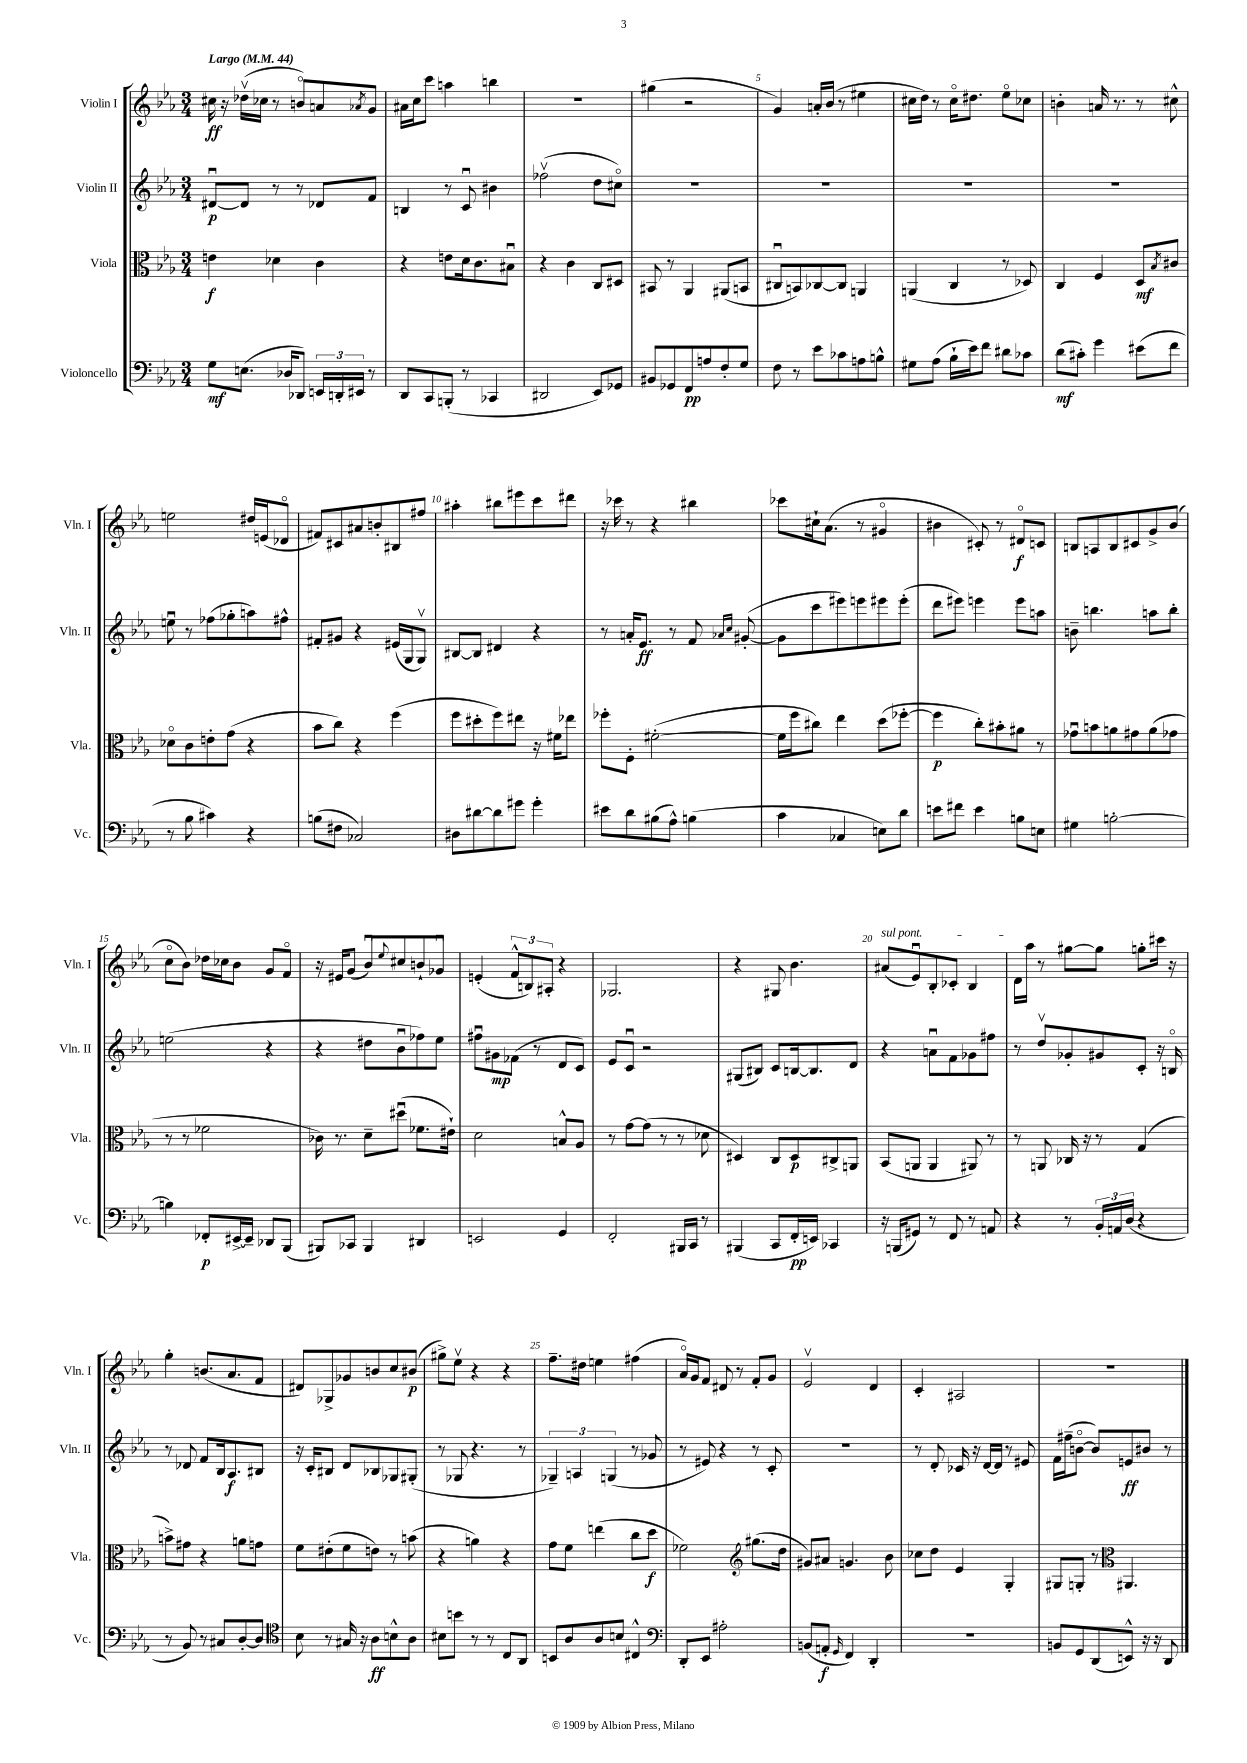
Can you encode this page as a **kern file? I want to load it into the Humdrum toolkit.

**kern	**dynam	**kern	**dynam	**kern	**dynam	**kern	**dynam
*part4	*part4	*part3	*part3	*part2	*part2	*part1	*part1
*staff4	*staff4	*staff3	*staff3	*staff2	*staff2	*staff1	*staff1
*I"Violoncello	*	*I"Viola	*	*I"Violin II	*	*I"Violin I	*
*I'Vc.	*	*I'Vla.	*	*I'Vln. II	*	*I'Vln. I	*
*clefF4	*	*clefC3	*	*clefG2	*	*clefG2	*
*k[b-e-a-]	*	*k[b-e-a-]	*	*k[b-e-a-]	*	*k[b-e-a-]	*
*M3/4	*	*M3/4	*	*M3/4	*	*M3/4	*
*MM44	*	*MM44	*	*MM44	*	*MM44	*
=1	=1	=1	=1	=1	=1	=1	=1
!	!	!	!	!	!	!LO:TX:a:B:t=Largo	!
8G\L	mf	4en\	f	[8d#Xu/L	p	16cc#X\	ff
.	.	.	.	.	.	16r	.
(8.En\J	.	.	.	8d#/J]	.	(16dd-Xv\LL	.
.	.	.	.	.	.	16cc-X\JJ	.
.	.	4d-X\	.	8r	.	8r	.
16D-X/KL	.	.	.	.	.	.	.
8DD-X/J)	.	.	.	8r	.	8bn/L)	.
24EEn/LL	.	4c\	.	8d-X/L	.	8an/	.
24DDn'/	.	.	.	.	.	.	.
24EE#X/JJ	.	.	.	.	.	.	.
.	.	.	.	.	.	8qa-X/	.
8r	.	.	.	8f/J	.	8g/J	.
=2	=2	=2	=2	=2	=2	=2	=2
8DD/L	.	4r	.	4Bn/	.	16a#X\LL	.
.	.	.	.	.	.	16cc\J	.
8CC/	.	.	.	.	.	8ccc\J	.
(8BBBn'/J	.	8en\L	.	8r	.	4aan\	.
8r	.	16d\k	.	8cu/	.	.	.
.	.	8.c\	.	.	.	.	.
4CC-X/	.	.	.	4b#X\	.	4bbn\	.
.	.	8B#Xu\J	.	.	.	.	.
=3	=3	=3	=3	=3	=3	=3	=3
2DD#X/	.	4r	.	(2ff-Xv\	.	2.r	.
.	.	4c\	.	.	.	.	.
8EE-/L)	.	8C/L	.	8dd\L	.	.	.
8GG-X/J	.	8D#X/J	.	8cc#X\J)	.	.	.
=4	=4	=4	=4	=4	=4	=4	=4
8BB#X/L	.	8BB#X/	.	2.r	.	(4gg#X\	.
8GG-X/	.	8r	.	.	.	.	.
8FF/	pp	4AA-/	.	.	.	2r	.
8An/	.	.	.	.	.	.	.
8F'/	.	(8AA#X/L	.	.	.	.	.
8G/J	.	8BBn/J	.	.	.	.	.
=5	=5	=5	=5	=5	=5	=5	=5
8F\	.	8C#Xu/L	.	2.r	.	4g/)	.
8r	.	8BBn/)	.	.	.	.	.
8e-\L	.	[8C-X/	.	.	.	16an'/LL	.
.	.	.	.	.	.	(16b-/JJ	.
8c-X\	.	8C-/J]	.	.	.	8r	.
8An\	.	4AAn/	.	.	.	4ee#X\	.
8Bn^^\J	.	.	.	.	.	.	.
=6	=6	=6	=6	=6	=6	=6	=6
8G#X\L	.	(4AAn/	.	2.r	.	16cc#X\LL	.
.	.	.	.	.	.	16dd\JJ)	.
(8A-\J	.	.	.	.	.	8r	.
16B-`\LL	.	4C/	.	.	.	16cc#\KL	.
16e-\J)	.	.	.	.	.	8.dd#X\J	.
8f\J	.	.	.	.	.	.	.
8d#X\L	.	8r	.	.	.	8ee-\L	.
8c-X\J	.	8D-X/)	.	.	.	8cc-X\J	.
=7	=7	=7	=7	=7	=7	=7	=7
(8d\L	mf	4C/	.	2.r	.	4bn'\	.
8c#X'\J)	.	.	.	.	.	.	.
4g\	.	4F/	.	.	.	16an/	.
.	.	.	.	.	.	8.r	.
(8e#X\L	.	8D/L	mf	.	.	8r	.
.	.	8qB-/	.	.	.	.	.
8f\J	.	8c#X/J	.	.	.	8cc#X^^\	.
!!LO:LB:g=z
=8	=8	=8	=8	=8	=8	=8	=8
8r	.	8d-X\L	.	8eenu\	.	2een\	.
8B-\	.	8c\	.	8r	.	.	.
4c#X\)	.	8en'\	.	(8ff-X\L	.	.	.
.	.	(8g\J	.	8gg-X'\	.	.	.
4r	.	4r	.	8aan\)	.	16dd#X/LL	.
.	.	.	.	.	.	(16en/J	.
.	.	.	.	8ff#X^^\J	.	8d-X/J	.
=9	=9	=9	=9	=9	=9	=9	=9
(8Bn\L	.	8b-\L	.	8f#X'/L	.	8f#X/L)	.
8F#X\J	.	8cc\J)	.	8g#X/J	.	8c#X/	.
2C-X/)	.	4r	.	4r	.	8a#X/	.
.	.	.	.	.	.	8bn'/	.
.	.	(4ff\	.	(16e#X/LL	.	8B#X/	.
.	.	.	.	16G/J	.	.	.
.	.	.	.	8Gv/J)	.	8ff#X/J	.
=10	=10	=10	=10	=10	=10	=10	=10
8D#X\L	.	8ff\L	.	[8B#X/L	.	4aa#X'\	.
[8d#X\	.	8dd#X'\	.	8B#/J]	.	.	.
8d#\]	.	8ff\)	.	4d#X/	.	8bb#X\L	.
8g#X\J	.	8ee#X\J	.	.	.	8eee#X\	.
4g#'\	.	16r	.	4r	.	8ccc\	.
.	.	16f#X\KL	.	.	.	.	.
.	.	8ee-X\J	.	.	.	8ddd#X\J	.
=11	=11	=11	=11	=11	=11	=11	=11
8e#X\L	.	8ff-X'\L	.	8r	.	16r	.
.	.	.	.	.	.	16ccc-X\	.
8d\	.	8F'\J	.	16an'/KL	.	8r	.
.	.	.	.	8.e-/J	ff	.	.
(8B#X\	.	([2f#X'\	.	.	.	4r	.
8A-^^\J)	.	.	.	8r	.	.	.
(4Bn\	.	.	.	8f/	.	4bb#X\	.
.	.	.	.	16qqa-X/LL	.	.	.
.	.	.	.	16qqcc/JJ	.	.	.
.	.	.	.	([8g#X'/	.	.	.
=12	=12	=12	=12	=12	=12	=12	=12
4c\	.	16f#\LL]	.	8g#\L]	.	8ccc-X\L	.
.	.	16ff\J	.	.	.	.	.
.	.	8cc#X\J)	.	8ccc\	.	16cc#X`\k	.
.	.	.	.	.	.	(8.a-\J	.
4C-X/	.	4ee-\	.	8eee#X\)	.	.	.
.	.	.	.	8eeen\	.	8r	.
8En\L)	.	(8dd\L	.	8eee#X\	.	4g#X/	.
8d\J	.	[8ff-X'\J	.	(8eee#'\J	.	.	.
=13	=13	=13	=13	=13	=13	=13	=13
8en\L	.	4ff-\]	p	8ddd\L	.	4b#X\	.
8f#X\J	.	.	.	8eee#X\J)	.	.	.
4e\	.	8cc'\L)	.	4eeen\	.	8c#X'/)	.
.	.	8b#X'\	.	.	.	8r	.
8Bn\L	.	8a#X\J	.	8eee\L	.	8d#X/L	f
8En\J	.	8r	.	8aan\J	.	8cn/J	.
=14	=14	=14	=14	=14	=14	=14	=14
4G#X\	.	8g-Xu\L	.	8bn~\	.	8Bn/L	.
.	.	8bn\	.	4.bbn\	.	8An/	.
[2Bn'\	.	8an\	.	.	.	8B/	.
.	.	8g#X\	.	.	.	8c#X/	.
.	.	(8a\	.	8aan\L	.	8g^/	.
.	.	8g-X\J	.	8bb'\J	.	(8b-/J	.
!!LO:LB:g=z
=15	=15	=15	=15	=15	=15	=15	=15
4Bn\]	.	8r	.	(2een\	.	8cc\L	.
.	.	8r	.	.	.	8b-\J)	.
8FF-X'/L	p	2f-X\	.	.	.	16dd-X\LL	.
.	.	.	.	.	.	16cc-X\J	.
[16EE#X^/L	.	.	.	.	.	8b-\J	.
16EE#~/JJ]	.	.	.	.	.	.	.
8DD-X/L	.	.	.	4r	.	8g/L	.
(8BBB-/J	.	.	.	.	.	8f/J	.
=16	=16	=16	=16	=16	=16	=16	=16
8BBB#X/L)	.	16c-X\)	.	4r	.	16r	.
.	.	8.r	.	.	.	16e#X/KL	.
8CC-X/J	.	.	.	.	.	(8g/J	.
4BBB#/	.	8d~\L	.	8dd#X\L	.	8b-u/L)	.
.	.	.	.	.	.	8qqee-/	.
.	.	(8dd#Xu\J	.	8b-u\	.	8cc#X/	.
4DD#X/	.	8.f-X\L	.	8ff-X\)	.	8bn`/	.
.	.	.	.	8ee-\J	.	8g-Xu/J	.
.	.	16e#X`\Jk)	.	.	.	.	.
=17	=17	=17	=17	=17	=17	=17	=17
2EEn/	.	2d\	.	8ff#Xu\L	.	(4en'/	.
.	.	.	.	8g#X\	mp	.	.
.	.	.	.	(8f-X\J	.	12f^^/L	.
.	.	.	.	.	.	12Bn/)	.
.	.	.	.	8r	.	.	.
.	.	.	.	.	.	12A#X'/J	.
4GG/	.	8Bn^^/L	.	8d/L	.	4r	.
.	.	8A-/J	.	8c/J)	.	.	.
=18	=18	=18	=18	=18	=18	=18	=18
2FF'/	.	8r	.	8e-/L	.	2.G-X/	.
.	.	[8g\L	.	8cu/J	.	.	.
.	.	(8g\J]	.	2r	.	.	.
.	.	8r	.	.	.	.	.
16BBB#X/LL	.	8r	.	.	.	.	.
16CC/JJ	.	.	.	.	.	.	.
8r	.	8d-X\	.	.	.	.	.
=19	=19	=19	=19	=19	=19	=19	=19
(4BBB#X/	.	4D#X/)	.	(8G#X/L	.	4r	.
.	.	.	.	8B#X/J)	.	.	.
8CC/L	.	8C/L	.	8c/L	.	8G#X/	.
16FF'/L	pp	8D#/	p	[16Bn/k	.	4.b-\	.
16EEn/JJ)	.	.	.	8.B/]	.	.	.
4CC-X/	.	8C#X^/	.	.	.	.	.
.	.	8AAn/J	.	8d/J	.	.	.
=20	=20	=20	=20	=20	=20	=20	=20
!	!	!	!	!	!	!LO:TX:a:i:t=sul pont.	!
16r	.	(8BB-/L	.	4r	.	(8a#X/L	.
(16BBBn/KL	.	.	.	.	.	.	.
8GG#X/J)	.	8AAn/J	.	.	.	8e-u/)	.
8r	.	4AA/	.	8anu\L	.	8B-'/	.
8FF/	.	.	.	8f\	.	8c-X'/J	.
8r	.	8AA#X/)	.	8g-X\	.	4B-/	.
8AAn/	.	8r	.	8ff#X\J	.	.	.
=21	=21	=21	=21	=21	=21	=21	=21
4r	.	8r	.	8r	.	16d\LL	.
.	.	.	.	.	.	16aa-\JJ	.
.	.	8AAn/	.	8ddv/L	.	8r	.
8r	.	16C-X/	.	8g-X'/	.	[8gg#X\L	.
.	.	16r	.	.	.	.	.
24BB-'/LL	.	8r	.	8g#X/	.	8gg#\J]	.
24AAn/	.	.	.	.	.	.	.
(24D/JJ	.	.	.	.	.	.	.
4r	.	(4G/	.	8c'/J	.	8ggn'\L	.
.	.	.	.	16r	.	16ccc#X\Jk	.
.	.	.	.	16Bn/	.	16r	.
!!LO:LB:g=z
=22	=22	=22	=22	=22	=22	=22	=22
8r	.	8bn^\L)	.	8r	.	4gg'\	.
8BB-/)	.	8g#X\J	.	8d-X/	.	.	.
8r	.	4r	.	8f/L	.	(8.bn/L	.
8C#X/L	.	.	.	16B-/k	.	.	.
.	.	.	.	8.A-/	f	8.a-/	.
[8D'/	.	8an\L	.	.	.	.	.
8D/J]	.	8gn\J	.	8B#X/J	.	8f/J	.
=23	=23	=23	=23	=23	=23	=23	=23
*clefC4	*	*	*	*	*	*	*
8B-\	.	8f\L	.	16r	.	8d#X/L)	.
.	.	.	.	16c'/KL	.	.	.
8r	.	(8e#X'\	.	8B#X/J	.	8G-X^/	.
16G#X/	.	8f\	.	8d/L	.	8g-X/	.
16r	.	.	.	.	.	.	.
8A-\L	ff	8en\J)	.	8B-X/	.	8bn/	.
8Bn^^\	.	8r	.	8G-X/	.	8cc/	.
8A-\J	.	(8bn\	.	(8G#X'/J	.	(8b#X/J	p
=24	=24	=24	=24	=24	=24	=24	=24
8B#X\L	.	4r	.	8r	.	8gg#X^\L)	.
8bn\J	.	.	.	8G-X/	.	8ee-v\J	.
8r	.	4an\)	.	4.r	.	4r	.
8r	.	.	.	.	.	.	.
8C/L	.	4r	.	.	.	4r	.
8AA-/J	.	.	.	8r	.	.	.
=25	=25	=25	=25	=25	=25	=25	=25
8BBn/L	.	8g\L	.	6G-X~/)	.	8.ff~\L	.
8A-/	.	8f\J	.	.	.	.	.
.	.	.	.	6An/	.	.	.
.	.	.	.	.	.	16dd#X\Jk	.
8A-/	.	(4een\	.	.	.	4een\	.
.	.	.	.	(6Gn/	.	.	.
8Bn/J	.	.	.	.	.	.	.
4C#X^^/	.	8cc\L	.	8r	.	(4ff#X\	.
.	.	8dd\J	f	8g-X/	.	.	.
=26	=26	=26	=26	=26	=26	=26	=26
*clefF4	*	*	*	*	*	*	*
8DD'/L	.	2f-X\)	.	8r	.	16a-/LL)	.
.	.	.	.	.	.	16g/J	.
8EE-/J	.	.	.	8e#X/)	.	8f/J	.
2A#X'\	.	.	.	4r	.	8d#X/	.
.	.	.	.	.	.	8r	.
*	*	*clefG2	*	*	*	*	*
.	.	(8.gg#X\L	.	8r	.	8f'/L	.
.	.	.	.	8c'/	.	8g/J	.
.	.	16dd\Jk	.	.	.	.	.
=27	=27	=27	=27	=27	=27	=27	=27
(8BBn/L	.	8g#X/L)	.	2.r	.	2e-v/	.
8AAn'/J	f	8a#X/J	.	.	.	.	.
16qqGG/	.	.	.	.	.	.	.
4FF/)	.	4.gn/	.	.	.	.	.
4DD'/	.	.	.	.	.	4d/	.
.	.	8b-\	.	.	.	.	.
=28	=28	=28	=28	=28	=28	=28	=28
2.r	.	8cc-X\L	.	8r	.	4c'/	.
.	.	8dd\J	.	8d'/	.	.	.
.	.	4e-/	.	16c-X/	.	2A#X/	.
.	.	.	.	16r	.	.	.
.	.	.	.	[16d/LL	.	.	.
.	.	.	.	16d/JJ]	.	.	.
.	.	4G'/	.	8r	.	.	.
.	.	.	.	8e#X/	.	.	.
=29	=29	=29	=29	=29	=29	=29	=29
8BBn/L	.	8G#X/L	.	16f\LL	.	2.r	.
.	.	.	.	(16ff#X~\J	.	.	.
8GG/	.	8Gn'/J	.	[8bn\J	.	.	.
(8DD/	.	8r	.	8b/L])	.	.	.
*	*	*clefC3	*	*	*	*	*
8EEn^^/J)	.	4.AA#X/	.	8en/	ff	.	.
16r	.	.	.	8b#X/J	.	.	.
16r	.	.	.	.	.	.	.
8DD/	.	.	.	8r	.	.	.
==	==	==	==	==	==	==	==
*-	*-	*-	*-	*-	*-	*-	*-
